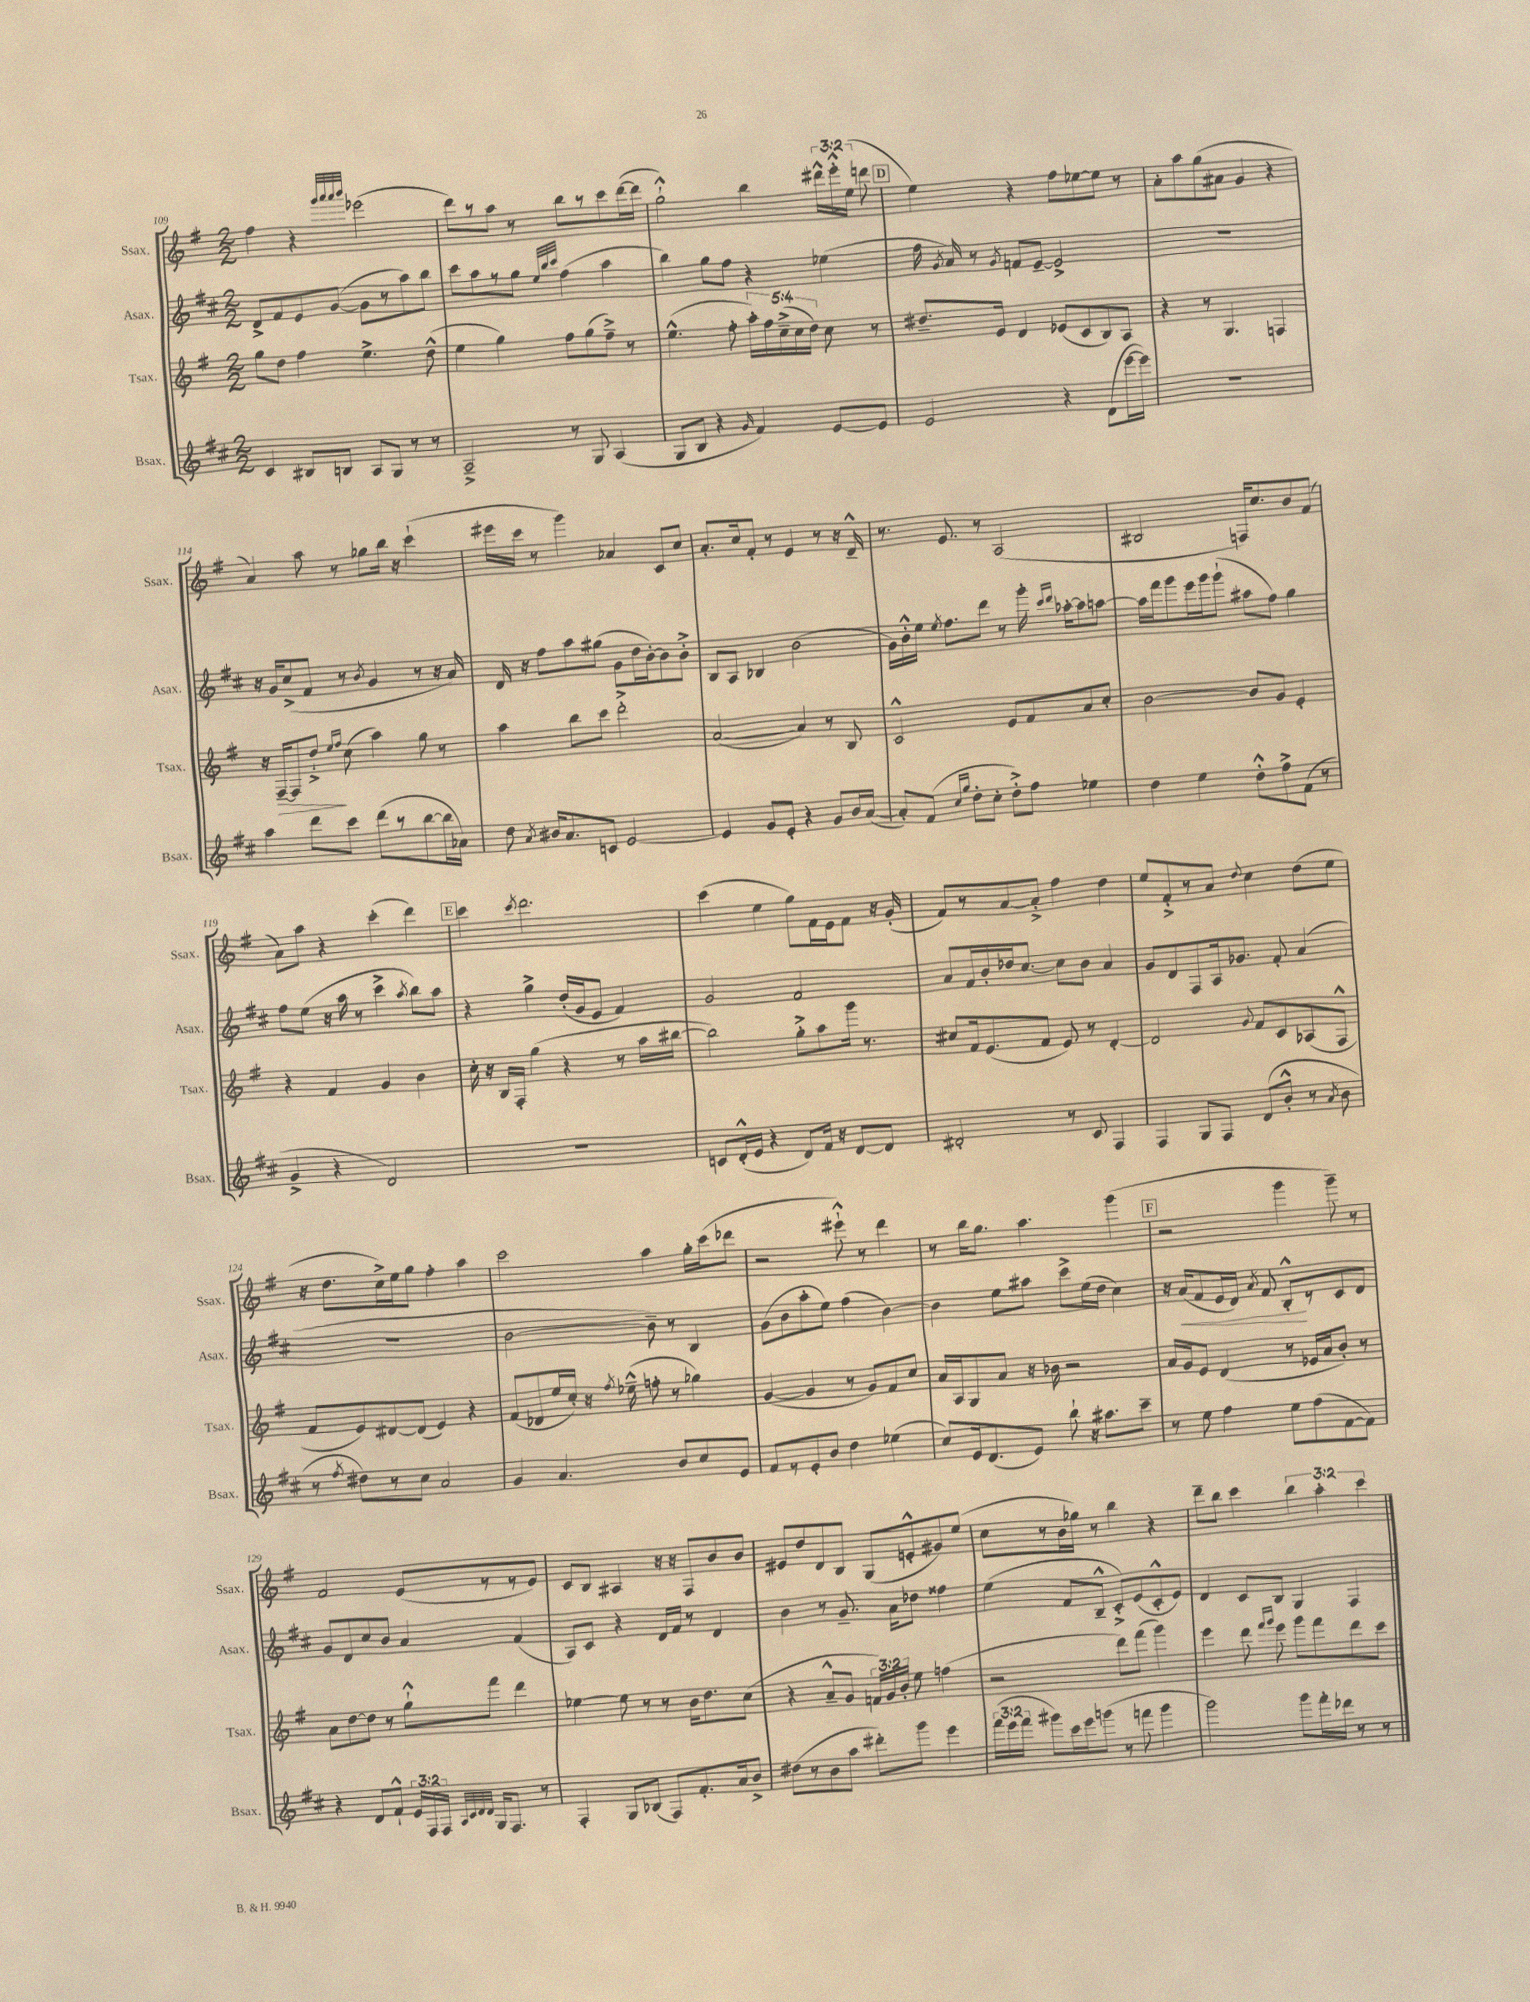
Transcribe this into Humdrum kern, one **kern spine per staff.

**kern	**kern	**kern	**kern
*staff4	*staff3	*staff2	*staff1
*clefG2	*clefG2	*clefG2	*clefG2
*k[f#c#]	*k[f#]	*k[f#c#]	*k[f#]
*M2/2	*M2/2	*M2/2	*M2/2
4c#/	8gg\L	8d^/L	4ff#\
.	8dd\J	8f#/	.
8B#/L	4ff#\	8e/	4r
8B/J	.	([8g/J	.
.	.	.	32qqggg/LLL
.	.	.	32qqaaa/
.	.	.	32qqaaa/
.	.	.	32qqbbb/JJJ
8A/L	4.ee^\	8g\]L	(2eee-\
8G/J	.	8r	.
8r	.	8aa\)	.
8r	(8dd^^\	8bb\J	.
=	=	=	=
2A~^/	4ee\	8ccc#\L	8ddd\L)
.	.	8aa\	8r
.	4gg\)	8r	8aa\J
.	.	8gg\J	8r
.	.	32qqee/LLL	.
.	.	32qqbb/	.
.	.	32qqccc#/JJJ	.
8r	8ff#\L	(4ff#\	8bb\L
8G/	(8gg\	.	8r
(4A/	8ff#~^\J)	4aa\	8ccc\
.	8r	.	([16ddd\L
.	.	.	16ddd\]JJ
=	=	=	=
8G/L	(4.ee^^\	4bb\)	2gg`^^\)
8B/J	.	.	.
4r	.	8gg\L	.
.	8ff#'\	8ff#\J	.
16qqg/	.	.	.
4f#/)	20aa'\LL)	4r	4bb\
.	20ff#\	.	.
.	(20cc~^\	.	.
.	20cc\	.	.
.	20dd\JJ)	.	.
[8e/L	8cc\	(4ee-\	24ddd#^^\LL
.	.	.	24eee'^^\
.	.	.	(24ee\JJ
8e/]J	8r	.	8ddd\
=	=	=	=
2e/	8.dd#~/L	16ff#\	4ee\)
.	.	8qg/	.
.	.	16a/)	.
.	.	8r	.
.	16e/Jk	.	.
.	.	8qg/	.
.	4d/	8f/L	4r
.	.	[8e~/J	.
4r	(8e-/L	2e^/]	8ff#\L
.	8c/	.	[8ee-\
(8d\L	8B/)	.	8ee-\]J
[16eee\L	8A/J	.	8r
16eee\]JJ)	.	.	.
=	=	=	=
1r	4r	1r	8a'\L
.	.	.	8aa\
.	8r	.	(8gg\
.	4.G/	.	8a#\J
.	.	.	4g/
.	4F/	.	4r
=	=	=	=
4aa\	16r	16r	4a/)
.	[16F#~/LK	16g/LK	.
.	8F#/]	(8cc#^/	.
8ddd\L	8dd`^/J	8f#/J	8aa\
.	16qqee/LL	.	.
.	16qqff#/JJ	.	.
8ccc#\J	(8cc\	8r	8r
.	.	8qb/	.
(8ddd\L	4aa\)	4g/	8gg-\L
8r	.	.	16bb\Jk
.	.	.	16r
[8bb\	8gg\	8r	(4ccc`\
16bb\]L	8r	16r	.
16a-\JJ)	.	16a/)	.
=	=	=	=
8dd\	4aa\	16d/	16eee#\LL
.	.	16r	16ccc\JJ
8qa/	.	.	.
16b#/LK	.	8ff#\L	8r
8.a/	.	.	.
.	8bb\L	8aa\	4ggg\)
8c/J	8ccc\J	(8gg#\J	.
[2e/	2ddd'^\	8g\L	4a-/
.	.	16dd\L	.
.	.	[16b'\J)	.
.	.	8b\]	8c/L
.	.	8b'^\J	8cc/J
=	=	=	=
4e/]	([2a/	8B/L	8.a'/L
.	.	8A/J	.
.	.	.	16cc/k
8g/L	.	4B-/	8f#'/J
8e'/J	.	.	8r
4r	4a/])	(2b\	4e/
8g/L	8r	.	8r
16b/L	8B/	.	16r
([16a/JJ	.	.	16d~^^/
=	=	=	=
8a'/]L)	2c^^/	16g\LL)	8.r
.	.	16b'^^\	.
(8f#/J	.	16ee\JJ	.
.	.	8qee/	.
.	.	8.ff#\L	8.e/
16qqcc#/LL	.	.	.
16qqgg/JJ	.	.	.
8dd'\L	.	.	.
8cc#'\J	.	8ddd\J	8r
8dd'^\L)	8e/L	8r	(2A/
8ff#\J	8f#/	16ggg'\	.
.	.	16qqccc#/LL	.
.	.	16qqddd/JJ	.
.	.	[16aa-'\LK	.
4ee-\	8a/	8aa-\]	.
.	8cc'/J	[8aa\J	.
=	=	=	=
4dd\	[2b\	16aa\]LL	2B#/
.	.	16fff#\J	.
.	.	8ggg\	.
4ee\	.	16eee\L	.
.	.	16ggg\J	.
.	.	(8ggg`\J	.
8dd'^^\L	8b/]L	8aa#\L	16F/LK)
.	.	.	8.cc/
8ff#^\	8g/J	8ff#\J)	.
(8f#\J	4e'/	4gg\	8b/
8r	.	.	(8f#/J
=	=	=	=
4g^/	4r	8ff#\L	8a\L)
.	.	(8ee\J	8aa\J
4r	4f#/	16r	4r
.	.	16aa\	.
.	.	8r	.
2d/)	4g/	4ccc#^\	(4ccc'\
.	.	8qaa/	.
.	4b\	8bb\L)	4ddd\)
.	.	8aa\J	.
=	=	=	=
1r	16cc'\	4r	4ccc\
.	16r	.	.
.	16B/LL	.	.
.	16F#'/JJ	.	.
.	.	.	8qccc/
.	(4gg\	4gg^\	2.ddd\
.	4r	(16dd'/LL	.
.	.	16g/J	.
.	.	8e/J	.
.	8r	4f#/)	.
.	16aa\LL	.	.
.	[16bb#\JJ	.	.
=	=	=	=
8c/L	2bb#\])	2g/	(4ccc\
(16d'^^/L	.	.	.
16e/JJ	.	.	.
4r	.	.	4ee\
8d/L)	8gg'^\L	2f#/	8gg\L)
16f#/Jk	8aa\	.	16f#\L
16r	.	.	16e\J
[8d/L	16ggg\Jk	.	8f#\J
.	8.r	.	.
8d/]J	.	.	16r
.	.	.	(16g'/
=	=	=	=
2d#'/	8cc#/L	8a/L	8f#/L)
.	16f#/k	16f#/L	8r
.	(8.e/	16b'/	.
.	.	16dd-/J	[8a/
.	.	[8.cc#/J	.
.	8f#/J	.	8a'^/]J
8r	8e/)	8cc#\]L	4ff#\
8c#/	8r	8b\J	.
4F#/	[4d'/	4a/	4dd\
=	=	=	=
4F#/	2d/]	8g/L	8ee/L
.	.	8d/	8f#'^/
8G/L	.	8F#/	8r
8F#/J	.	16A/k	8a/J
.	.	8.g-/J	.
.	8qqg/	.	8qqdd/
(8d/L	8f#/L	.	4cc\
8b'^^/J	8c/	8f#'/	.
8r	(8A-/	(4a/	(8dd\L
8qa/	.	.	.
8b\	8F#^^/J	.	8ee\J
=	=	=	=
8r	8f#/L	1r	16r
.	.	.	8.dd\L
8qff#/	.	.	.
8dd#\L)	8e/)	.	.
8r	[8d#/	.	16cc^\L)
.	.	.	16ee\J
8cc#\J	(8d#/]J	.	8gg\J
2a/	4e/)	.	4ff#'\
.	4r	.	4aa\
=	=	=	=
4g/	(8f#/L	[2b\	2ccc\
.	8d-/	.	.
4.a/	16ee/L	.	.
.	16cc'/JJ)	.	.
.	16r	.	.
.	8qff#/	.	.
.	(16ee-~^^\	.	.
.	8ff'\	8b~\])	4aa\
8b/L	8r	8r	.
8cc#/	4gg-\)	4B/	16gg'\LL
.	.	.	(16ccc\J
8e/J	.	.	8ddd-\J
=	=	=	=
8f#/L	([4g/	(8g\L	2r
8r	.	8b\	.
8e'/	4g/]	8aa'\	.
8b/J	.	8ee\J)	.
4dd\	8r	(4ff#\	8eee#`^^\)
.	8g/L)	.	8r
(4ee-\	8f#/	[4b\)	4ddd\
.	8cc/J	.	.
=	=	=	=
8cc#/L)	16a/LL	4b\]	8r
.	16A/J	.	.
16e/k	8G/	.	16bb\LK
(8.d/	.	.	8.gg\J
.	8a/J	8ee\L	.
8e/J)	16r	8aa#\J	4.aa\
.	16b-\	.	.
8bb`\	2r	8ccc#^\L	.
16r	.	(16ee\L	.
8.aa#\L	.	16dd\JJ	.
.	.	4cc#\)	(4ggg\
8ccc#~\J	.	.	.
=	=	=	=
8r	16a/LL	16r	2r
.	16g/J	(16a/LK	.
8ee\	8e/J	8f#/	.
4ff#\	(4d/	16e/L	.
.	.	16d/JJ)	.
.	.	8qa/	.
.	.	8f#/	.
8ee\L	8r	8B'^^/L	4ggg\
(8ff#\	16e-/LL	8r	.
.	16a/J	.	.
[8f#\	8b'/J)	8c#/	8ggg~\)
8f#\]J)	8r	8d/J	8r
=	=	=	=
4r	8a\L	8g/L	2f#/
.	[8dd\	8d/	.
8d/L	8dd\]J	8cc#/	.
8f#`^^/J	8r	8b/J	.
24e/LL	8gg`^^\L	4a/	(8e/L
24F#/	.	.	.
24F#/JJ	.	.	.
32qqA/LLL	.	.	.
32qqc#/	.	.	.
32qqd/	.	.	.
32qqd/JJJ	.	.	.
16G/LK	8fff#\J	.	8r
8.F#/J	.	.	.
.	4ddd\	(4f#/	8r
8r	.	.	8e/J)
=	=	=	=
4F#'/	[4ee-\	8A/L)	8c/L
.	.	8c#/J	8B/J
8G/L	8ee-\]	4r	4A#/
(8B-/J	8r	.	.
8F#/L)	8r	16d/LL	16r
.	.	16f#/JJ	16r
8.f#'/	16b\LK	8r	8F#/L
.	8.dd\	.	.
.	.	4d/	8b/
16a/k	.	.	.
8b^/J	(8cc\J	.	8b/J
=	=	=	=
(8dd#\L	4r	4b\	8e#/L
8r	.	.	8dd/
8b\	8a~^^/L	8r	8d/
8aa\J	8g/J	8.g~/	8B/J
8ddd#'\L)	24f/LL)	.	(8G/L
.	24g/	.	.
.	.	16a\LK	.
.	24b'/JJ	.	.
8ggg\J	8ee\	8dd-\J	8e'^^/
4eee\	(4ff\	4ff##\	8g#/)
.	.	.	(8ee/J
=	=	=	=
(24fff#\LL	2r	(4ee\	8cc\L
24eee\	.	.	.
24fff#\JJ	.	.	.
8ggg#\L)	.	.	8r
16ccc#\L	.	8f#/L	16b\L
16eee\J	.	.	16gg-\JJ)
(8ggg\J	.	8B~^^/J	8r
8r	8ddd\L)	8c#'^/L)	4bb\
8fff\	(8fff#\J	(8e/	.
4ggg\	4ggg\)	8c#'^^/	4r
.	.	8e/J)	.
=	=	=	=
2ggg\)	4eee\	4d/	8ddd~\L
.	.	.	8bb\J
.	8ddd\	8c#/L	4ccc\
.	16qqfff#/LL	.	.
.	16qqggg/JJ	.	.
.	8eee\	8B/J	.
8ggg\L	8ggg\L	4G/	6bb\
16fff#'\L	8fff#\	.	.
.	.	.	6aa'\
16ddd-\JJ	.	.	.
8r	8ddd\	4F#/	.
.	.	.	6ccc\
8r	8ccc\J	.	.
==	==	==	==
*-	*-	*-	*-
